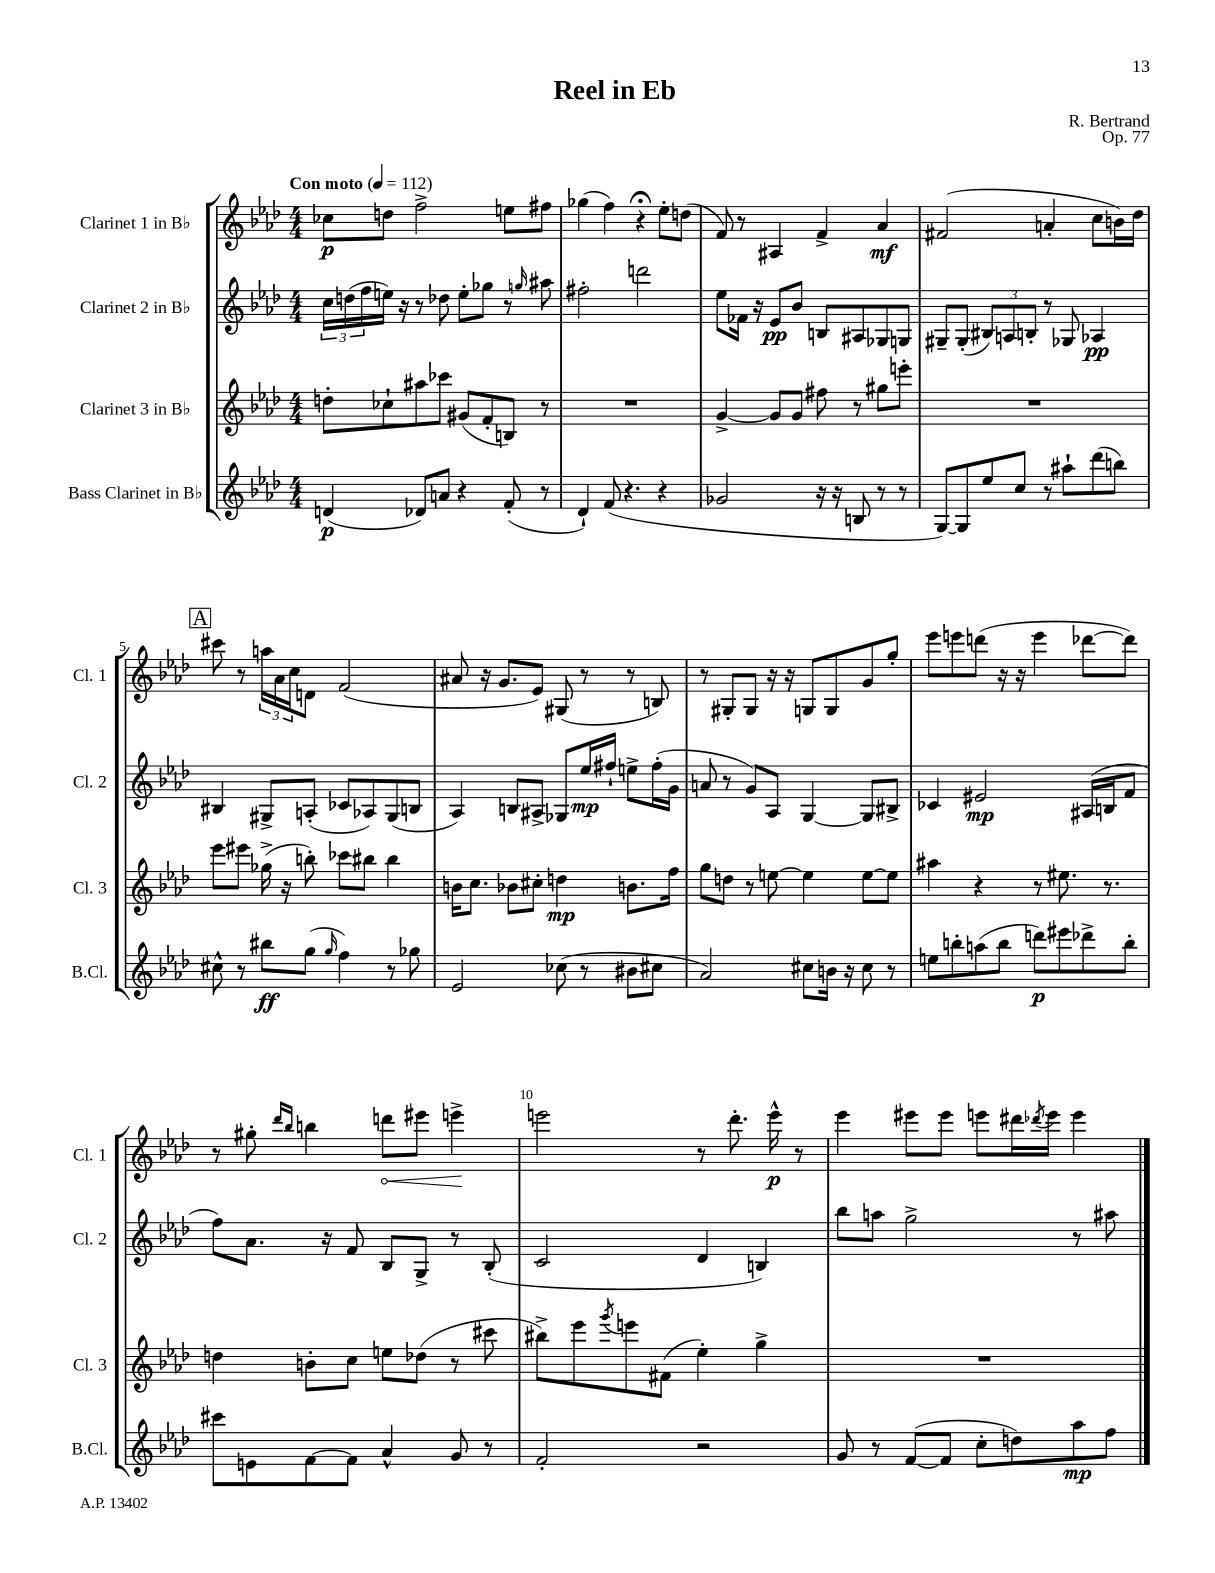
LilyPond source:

\header { title = "Reel in Eb" composer = "R. Bertrand" opus = "Op. 77" }
<<
\new StaffGroup <<
\new Staff = "s0" \with { instrumentName = "Clarinet 1 in Bb" shortInstrumentName = "Cl. 1" } {
    \clef treble \key aes \major \numericTimeSignature \time 4/4 \tempo "Con moto" 4 = 112
    ces''8\p d''8 f''2-> e''8 fis''8 |
    ges''4( f''4) r4\fermata ees''8-. d''8( |
    f'8) r8 ais4 f'4-> aes'4\mf |
    fis'2( a'4-. c''8 b'16) des''16 |
    \mark \markup { \box "A" } cis'''8 r8 \tuplet 3/2 { a''16 aes'16 c''16 } d'8 f'2( |
    ais'8 r16 g'8. ees'8) gis8( r8 r8 b8) |
    r8 gis8-. gis8 r16 r16 g8 g8 g'8 g''8-. |
    ees'''8 e'''8 d'''8( r16 r16 e'''4 des'''8~ des'''8) |
    r8 gis''8-. \grace { des'''16 bes''16 } b''4 \once \override Hairpin.circled-tip = ##t d'''8\< eis'''8 e'''4->\! |
    e'''2 r8 des'''8.-. e'''16-^\p r8 |
    ees'''4 eis'''8 eis'''8 e'''8 dis'''16 \acciaccatura { des'''8 } e'''16 e'''4 \bar "|." |
}
\new Staff = "s1" \with { instrumentName = "Clarinet 2 in Bb" shortInstrumentName = "Cl. 2" } {
    \clef treble \key aes \major \numericTimeSignature \time 4/4
    \tuplet 3/2 { c''16 d''16( f''16 } e''16) r16 r8 des''8 e''8-. ges''8 r8 \grace { g''16 } ais''8 |
    fis''2-. d'''2 |
    ees''8 fes'16 r16 ees'8\pp bes'8 b8 ais8 ges8 g8 |
    gis8-- gis8-.( \tuplet 3/2 { bis8) a8 b8-. } r8 ges8 aes4\pp |
    \mark \markup { \box "A" } bis4 gis8-> a8-.( ces'8 aes8) gis8( b8 |
    aes4) b8 ais8-> ges8 ees''16\mp fis''16-! e''8-> fis''16-.( g'16 |
    a'8 r8 g'8) aes8 g4~ g8 bis8-> |
    ces'4 eis'2\mp ais16( b16 f'8 |
    f''8) aes'8. r16 f'8 bes8 g8-> r8 bes8-.( |
    c'2 des'4 b4) |
    bes''8 a''8 g''2-> r8 ais''8 \bar "|." |
}
\new Staff = "s2" \with { instrumentName = "Clarinet 3 in Bb" shortInstrumentName = "Cl. 3" } {
    \clef treble \key aes \major \numericTimeSignature \time 4/4
    d''8-. ces''8-! ais''8 ces'''8 gis'8( f'8-. b8) r8 |
    R1 |
    g'4~-> g'8 g'8 fis''8 r8 gis''8 e'''8-. |
    R1 |
    \mark \markup { \box "A" } ees'''8 eis'''8 ges''16->( r16 b''8-.) ces'''8 bis''8 bis''4 |
    b'16 c''8. bes'8 cis''8-. d''4\mp b'8. f''16 |
    g''8 d''8 r8 e''8~ e''4 e''8~ e''8 |
    ais''4 r4 r8 eis''8. r8. |
    d''4 b'8-. c''8 e''8 des''8( r8 cis'''8 |
    bis''8->) ees'''8 \acciaccatura { g'''8 } e'''8 fis'8( ees''4-.) g''4-> |
    R1 \bar "|." |
}
\new Staff = "s3" \with { instrumentName = "Bass Clarinet in Bb" shortInstrumentName = "B.Cl." } {
    \clef treble \key aes \major \numericTimeSignature \time 4/4
    d'4\p( des'8) a'8 r4 f'8-.( r8 |
    des'4-!) f'8( r4. r4 |
    ges'2 r16 r16 b8 r8 r8 |
    g8~) g8 ees''8 c''8 r8 ais''8-! des'''8( b''8) |
    \mark \markup { \box "A" } cis''8-^ r8 bis''8\ff g''8( \grace { g''16 } f''4) r8 ges''8 |
    ees'2 ces''8( r8 bis'8 cis''8 |
    aes'2) cis''8 b'16 r16 cis''8 r8 |
    e''8 b''8-. a''8( b''8 d'''8\p) eis'''8 des'''8-> b''8-. |
    cis'''8 e'8 f'8~ f'8 aes'4-^ g'8 r8 |
    f'2-. r2 |
    g'8 r8 f'8~( f'8 c''8-. d''8) aes''8\mp f''8 \bar "|." |
}
>>
>>
\layout { \context { \Score \override BarNumber.break-visibility = ##(#f #t #t) barNumberVisibility = #(every-nth-bar-number-visible 5) } }
